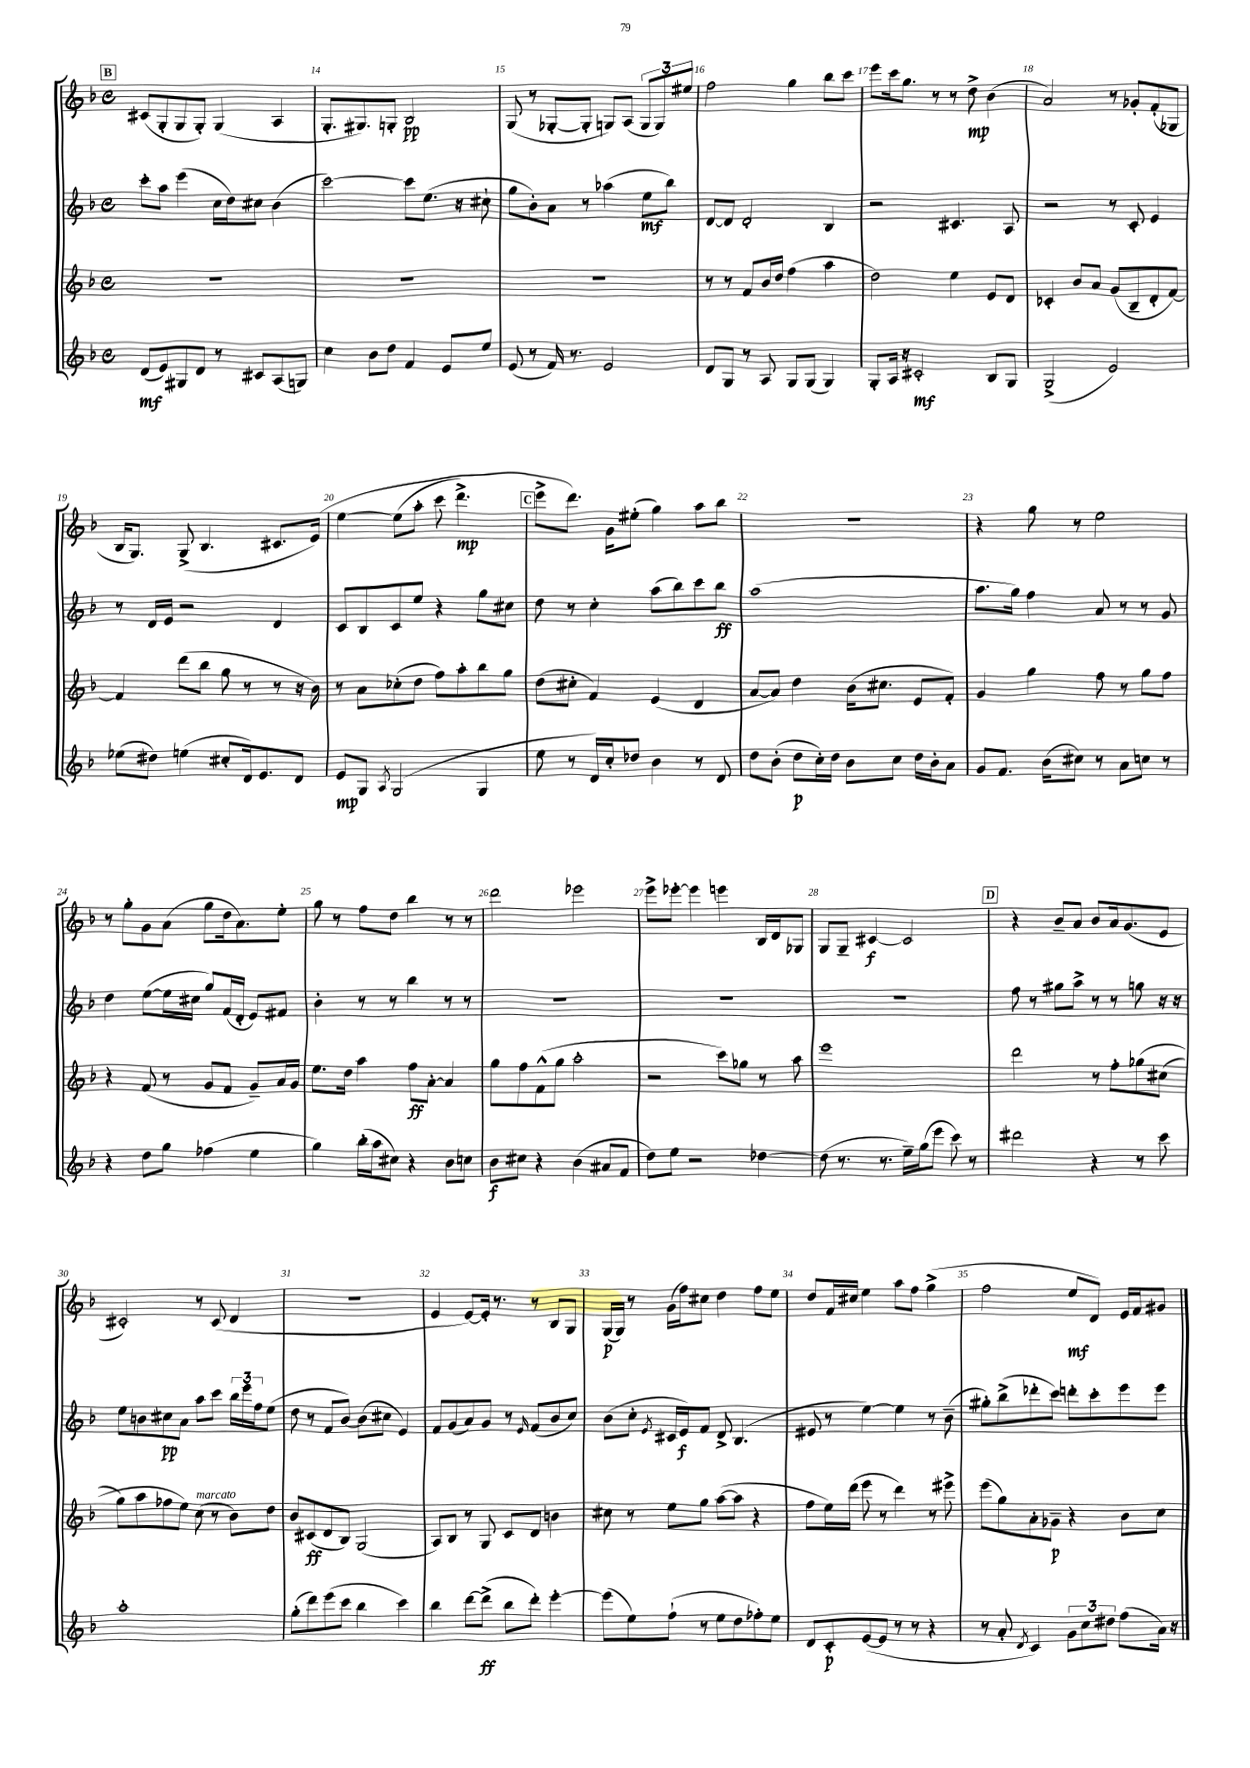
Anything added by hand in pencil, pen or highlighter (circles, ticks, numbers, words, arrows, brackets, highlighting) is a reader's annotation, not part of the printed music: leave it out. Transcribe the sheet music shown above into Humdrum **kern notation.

**kern	**kern	**kern	**kern
*staff4	*staff3	*staff2	*staff1
*clefG2	*clefG2	*clefG2	*clefG2
*k[b-]	*k[b-]	*k[b-]	*k[b-]
*M4/4	*M4/4	*M4/4	*M4/4
*met(c)	*met(c)	*met(c)	*met(c)
(8d	1r	8ccc'	(8c#
8e)	.	8aa	8G'
8G#	.	(4eee	8G
8d	.	.	8G')
8r	.	16cc	(4G
.	.	16dd)	.
8c#	.	8cc#	.
(8A	.	(4b-	4A
8G)	.	.	.
=	=	=	=
4cc	1r	[2ccc)	8.G'
.	.	.	8.G#)
8b-	.	.	.
8dd	.	.	8G'
4f	.	8ccc]	2B-
.	.	(8.ee	.
8e	.	.	.
.	.	16r	.
8ee	.	8cc#`	.
=	=	=	=
(8e	1r	8gg	(8G
8r	.	8b-')	8r
16f)	.	8a	[8G-'
8.r	.	.	.
.	.	8r	8G-']
2e	.	(4aa-	8G)
.	.	.	(8A
.	.	8ee	12G
.	.	.	12G)
.	.	8bb-)	.
.	.	.	12ee#
=	=	=	=
8d	8r	[8d	2ff
8G	8r	8d]	.
8r	8f	2d'	.
8A	16b-	.	.
.	16dd	.	.
8G	(4ff	.	4gg
(8G	.	.	.
4G)	4aa	4B-	8bb-
.	.	.	8ccc
=	=	=	=
8G'	2dd)	2r	8eee
16A	.	.	16ccc
16r	.	.	8.gg
2c#'	.	.	.
.	.	.	8r
.	4ee	4.c#	8r
.	.	.	8dd^
8B-	8e	.	(4b-
8G	8d	8A	.
=	=	=	=
(2G^	4c-'	2r	2a)
.	8b-	.	.
.	8a	.	.
2e)	(8g	8r	8r
.	8B-~	8c'	8g-'
.	8d'	4e	(8f'
.	[8f)	.	8G-
=	=	=	=
(8ee-	4f]	8r	16B-
.	.	.	8.G)
8dd#)	.	16d	.
.	.	16e	.
(4ee	(8ddd	2r	(8G^
.	8bb-	.	4.B-
8cc#'	8gg	.	.
16d)	8r	.	.
8.e	.	.	.
.	8r	4d	8.c#
8d	16r	.	.
.	16b-)	.	&(16e)
=	=	=	=
8e	8r	8c	[4ee
8G	8a	8B-	.
8qA	.	.	.
(2G	(8cc-'	8c	(8ee]
.	8dd	8ee	8aa'
.	8ff)	4r	8ccc
.	8aa'	.	4.ddd^)
4G	8bb-	8gg	.
.	8gg	8cc#	.
=	=	=	=
8ee	(8dd	8dd	8eee^
8r	8cc#'	8r	8.ddd&)
16d)	4f)	4cc'	.
16cc'	.	.	16g
8dd-	.	.	(8ee#'
4b-	(4e	(8aa	4gg)
.	.	8bb-)	.
8r	4d	8ccc	8aa
8d	.	8bb-	8bb-
=	=	=	=
8dd	[8a	(1aa	1r
(8b-'	8a])	.	.
8dd	4dd	.	.
16cc')	.	.	.
16dd	.	.	.
8b-	(16b-	.	.
.	8.cc#	.	.
8cc	.	.	.
16dd	8e	.	.
16b-'	.	.	.
8a	8f')	.	.
=	=	=	=
8g	4g	8.aa	4r
8.f	.	.	.
.	.	16gg)	.
.	4gg	4ff	8gg
(16b-	.	.	.
8cc#)	.	.	8r
8r	8ff	8a	2ee
8a	8r	8r	.
8cc	8gg	8r	.
8r	8ff	8g	.
=	=	=	=
4r	4r	4dd	8r
.	.	.	8gg'
8dd	(8f	([8ee	8g
8gg	8r	16ee]	(8a
.	.	16cc#	.
(4ff-	8g	8gg)	8gg
.	8f	(16f	16dd
.	.	16d'	8.a)
4ee	8g~)	8e)	.
.	16a	8f#	8ee'
.	16g	.	.
=	=	=	=
4gg)	8.ee	4b-'	8gg
.	.	.	8r
.	16dd	.	.
(16bb-'	4aa	8r	8ff
16aa	.	.	.
8cc#)	.	8r	8dd
4r	8ff	4bb-	4bb-
.	[8a'	.	.
8b-	4a]	8r	8r
8cc	.	8r	8r
=	=	=	=
8b-	8gg	1r	2ddd
8cc#	8ff	.	.
4r	(8f^^	.	.
.	8gg	.	.
(4b-	2aa'	.	2eee-
8a#	.	.	.
8f	.	.	.
=	=	=	=
8dd)	2r	1r	8eee^
8ee	.	.	[8eee-'
2r	.	.	4eee-]
.	8ccc)	.	4eee
.	8gg-	.	.
[4dd-	8r	.	16B-
.	.	.	16d
.	8aa	.	8G-
=	=	=	=
(8dd-]	1eee	1r	8G
8.r	.	.	8G~
.	.	.	[4c#
8.r	.	.	.
16ee~)	.	.	2c#]
(16gg	.	.	.
8eee	.	.	.
8ccc)	.	.	.
8r	.	.	.
=	=	=	=
2ddd#	2ddd	8ff	4r
.	.	8r	.
.	.	8gg#	8b-~
.	.	8aa^	8a
4r	8r	8r	8b-
.	8ff'	8r	16a
.	.	.	(8.g
8r	&(8gg-	8gg	.
8ccc	(8cc#	16r	8e
.	.	16r	.
=	=	=	=
1aa'	8gg)	8ee	2c#')
.	8aa	8b	.
.	8ff-	8cc#	.
.	8ee&)	8a	.
.	(8cc	8aa	8r
.	8r	8ccc	(8c#
.	8b-)	24bb-	4d
.	.	24eee	.
.	.	24ff	.
.	8dd	(8ee	.
=	=	=	=
(8gg'	8b-	8dd	1r
8ddd)	(8c#	8r	.
(8eee	8d	8f	.
8ccc	8B-)	[8b-)	.
4bb-	(2G	(8b-]	.
.	.	8cc#	.
4ccc)	.	4e)	.
=	=	=	=
4bb-	8A)	8f	4e
.	8B-	(8g	.
[8ddd	8r	8a)	[8e)
(8ddd^]	8G	8g	16e']
.	.	.	8.r
8bb-	8c	8r	.
.	.	16qqe	.
8ddd')	8d	(8f	8r
[4eee'	4b	8b-	8B-
.	.	8cc)	8G
=	=	=	=
(8eee]	8cc#	(8b-	(16G
.	.	.	16G)
8ee)	8r	8cc'	8r
.	.	8qe	.
(8ff`	8ee	16c#	(16g
.	.	16e)	16ff)
8r	8gg	8f	8cc#
8ee	([8aa	8d^	4dd
8dd	8aa]	(4.B-	.
8ff-')	4r	.	8ff
8ee	.	.	8ee
=	=	=	=
8d	8ff	8e#	8dd
8c'	16ee)	8r	16f
.	(16ddd	.	16cc#
([8e	8eee	[4ee)	4ee
8e]	8r	.	.
8r	4ddd)	4ee]	8aa
8r	.	.	8ff
4r	8r	8r	(4gg^
.	8eee#^	(8b-~	.
=	=	=	=
8r	(8eee	8gg#')	2ff
8a'	8gg)	(8bb-^	.
8qd	.	.	.
4c)	8a'	8ddd-'	.
.	8g-~	8ccc)	.
12g	4r	8ddd'	8ee
12cc	.	.	.
.	.	8ccc'	8d)
12dd#	.	.	.
(8ff	8b-	8eee	16e
.	.	.	16f
16a)	8cc	8eee	8g#
16r	.	.	.
==	==	==	==
*-	*-	*-	*-
